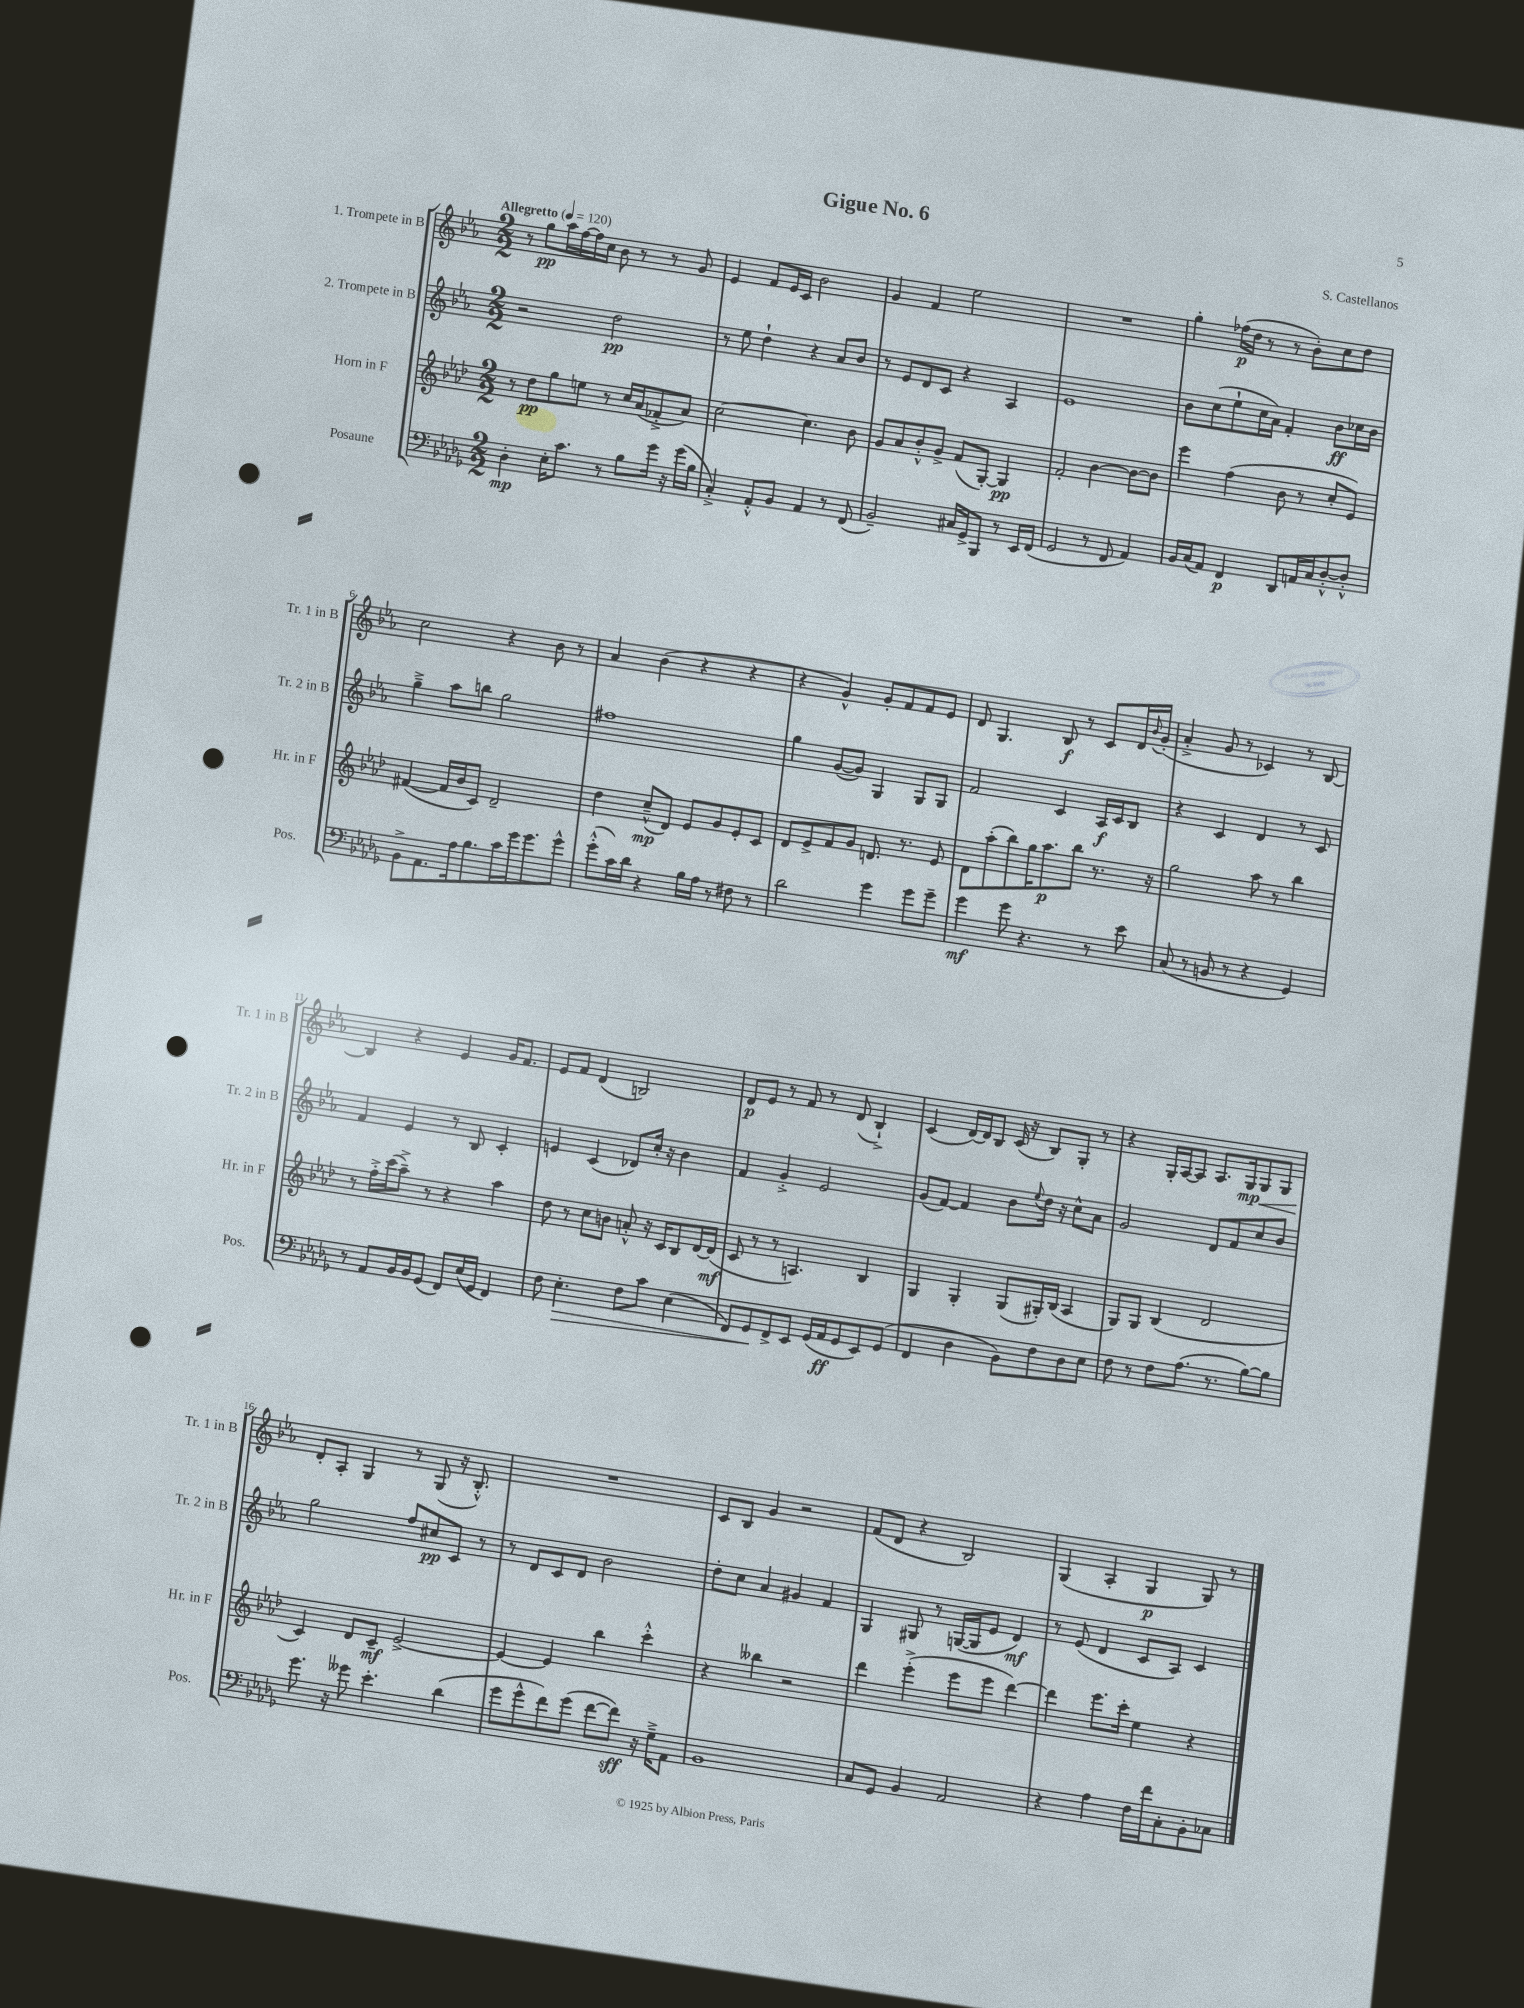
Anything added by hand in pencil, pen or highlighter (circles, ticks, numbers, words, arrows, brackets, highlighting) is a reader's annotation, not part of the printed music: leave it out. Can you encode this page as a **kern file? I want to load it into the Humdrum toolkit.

**kern	**kern	**kern	**kern
*staff4	*staff3	*staff2	*staff1
*clefF4	*clefG2	*clefG2	*clefG2
*k[b-e-a-d-g-]	*k[b-e-a-d-]	*k[b-e-a-]	*k[b-e-a-]
*M2/2	*M2/2	*M2/2	*M2/2
*MM120	*MM120	*MM120	*MM120
4D-'\	8r	2r	8r
.	8dd-\L	.	8gg\L
16E-'\LK	8gg\	.	16aa-\L
8.c\J	.	.	[16ff\
.	8ee\J	.	16ff\]
.	.	.	16cc\JJ
8r	8r	2dd\	8b-\
8B-\L	16cc/LL	.	8r
.	(16a-/J	.	.
16g-\Jk	8f-'^/	.	8r
16r	.	.	.
(16g-\LL	8a-/J)	.	8g/
16B-\JJ	.	.	.
=	=	=	=
4C'^/)	[2cc\	8r	4e-/
.	.	8ee-\	.
8AA-'^^/L	.	4dd`\	8f/L
8BB-/J	.	.	16e-/L
.	.	.	16c/JJ
4AA-/	4.cc\]	4r	2b-\
8r	.	8a-/L	.
(8FF/	8b-\	8b-/J	.
=	=	=	=
2BB-~/)	8g/L	8r	4g/
.	8a-/	8e-/L	.
.	8b-'^^/	8d/	4f/
.	8g^/J	8c/J	.
16C#/LL	(8f/L	4r	2ee-\
16GG-^/J	.	.	.
8BBB-/J	[8G'/J)	.	.
8r	4G/]	4A-/	.
16EE-/LL	.	.	.
(16FF/JJ	.	.	.
=	=	=	=
2GG-/	2f'/	1e-	1r
8r	[4b-\	.	.
8FF/	.	.	.
4AA-/)	8b-\_L	.	.
.	8b-\]J	.	.
=	=	=	=
16BB-/LL	4eee-\	8b-\L	4gg'\
(16C/J	.	.	.
8AA-/J)	.	(8cc\	.
4FF/	(4ff\	8ee-`\	(16ff-\LL
.	.	.	16dd\JJ
.	.	16cc\L	8r
.	.	16a-\JJ)	.
8DD-/L	8b-\	4f'/	8r
16AA/L	8r	.	8b-'\L)
16C/J	.	.	.
[8D-'^^/	8cc'/L	8b-\L	8cc\
8D-'^^/]J	8e-/J)	16cc-\L	8dd\J
.	.	16b-\JJ	.
=	=	=	=
8BB-^\L	([4f#/	4gg~^\	2cc\
8.AA-\	.	.	.
.	16f#/]LL	8aa-\L	.
16A-\k	16b-/J	.	.
8.B-\	8c/J)	8bb\J	.
.	2d-~/	2gg\	4r
16c\L	.	.	.
16g-\J	.	.	.
8.g-\	.	.	.
.	.	.	8b-\
8g-^^\J	.	.	8r
=	=	=	=
(8g-'^^\L	4dd-\	1ff#	4a-/
16c\L)	.	.	.
16d-\JJ	.	.	.
4r	(8cc~^^/L	.	(4b-\
.	8d-/J)	.	.
16B-\LL	8e-/L	.	4r
16A-\JJ	.	.	.
8r	8g/	.	.
8F#\	8e-'/	.	4r
8r	8c/J	.	.
=	=	=	=
2d-\	8d-/L	4gg\	4r
.	8e-^/	.	.
.	8f/	([8g/L	4g^^/)
.	8g/J	8g/]J)	.
4g-\	8.d/	4G/	8g'/L
.	.	.	8f/
.	8.r	.	.
8g-\L	.	8G/L	8f/
8g-~\J	8e-/	8G/J	8e-/J
=	=	=	=
4g-\	8d-\L	2f/	8d/
.	(8aa-'\	.	4.G/
8g-\	8bb-\)	.	.
4.r	16gg\K	.	.
.	8.aa-\	.	.
.	.	4c/	8B-/
.	8bb-\J	.	8r
8r	8.r	16A-/LL	8c/L
.	.	16c/J	.
8e-\	.	8B-/J	16d/L
.	.	.	8qqb-/
.	16r	.	(16g'/JJ
=	=	=	=
(8C/	2gg\	4r	4a-'^/
8r	.	.	.
8BB/	.	4c/	8g/
8r	.	.	8r
4r	8aa-\	4d/	4c-/)
.	8r	.	.
4GG-/)	4bb-\	8r	8r
.	.	8c/	[8B-/
=	=	=	=
8r	8r	4f/	4B-/]
8AA-/L	16ff'^\LL	.	.
.	(16ccc\J	.	.
16BB-/L	8aa-~^\J)	4e-/	4r
16BB-/J	.	.	.
(8GG-/J	8r	.	.
8FF/L)	4r	8r	4e-/
(16E-/L	.	8B-/	.
16GG-/JJ	.	.	.
4FF/)	4aa-\	4c'/	16g/LK
.	.	.	8.f/J
=	=	=	=
8F\	8dd-\	4e/	8e-/L
4.E-'\	8r	.	8f/J
.	8cc\L	(4c/	(4d/
.	8b\J	.	.
8F\L	8a'^^/	8d-/L)	2B/)
8c\J	16r	16cc'/Jk	.
.	16c/LK	16r	.
(4E-\	8B-/	4b-\	.
.	[16d-/L	.	.
.	(16d-/]JJ	.	.
=	=	=	=
8FF/L)	8c/	4f/	8d/L
8GG-/	8r	.	8e-/J
8FF^/	8r	4g'^/	8r
8EE-/J	4.A/)	.	8f/
(16GG-/LL	.	2e-/	8r
16AA-/J	.	.	.
8GG-/	.	.	(8d/
8EE-/)	4B-/	.	4B-`^/)
(8GG-/J	.	.	.
=	=	=	=
4FF/	4G/	(8g/L	(4c/
.	.	[8f/J)	.
4D-\	4G'/	4f/]	[16d/LL)
.	.	.	16d/]J
.	.	.	8B-/J
8BB-\L)	(8G/L	8b-\L	(16c/
.	.	.	16r
.	.	8qqee-/	.
8F\	16G#'/L)	16dd\Jk	8B-/L)
.	(16B-/JJ	16r	.
8D-\	4A-/	8cc^^\L	8G'/J
8E-\J	.	8a-\J	8r
=	=	=	=
8F\	8G/L)	2g/	4r
8r	8G/J	.	.
8F\L	(4B-/	.	16G'/LL
.	.	.	[16A-/J
(8.A-\J	.	.	8A-/]J
.	2d-/	8d/L	8.A-/L
8.r	.	.	.
.	.	8f/	.
.	.	.	16G/k
[8B-\L)	.	8cc/	8G/
8B-\]J	.	8b-/J	8G/J
=	=	=	=
8.g-\	4c/)	2gg\	8d'/L
.	.	.	8A-'/J
16r	.	.	.
8g--\	8d-/L	.	4G/
4.e-'\	8c~/J	.	.
.	[2e-^/	8ff/L	8r
.	.	8cc#/	(8G/
(4d-\	.	8c/J	16r
.	.	.	8.B-'^^/)
.	.	8r	.
=	=	=	=
8g-\L	4e-/_	8r	1r
8g-^^\	.	8d/L	.
8f\)	4e-/]	8c/	.
(8g-\J	.	8d/J	.
[8f\L	4bb-\	2b-\	.
8f\]J)	.	.	.
16r	4ccc'^^\	.	.
16G-~^\LK	.	.	.
8AA-\J	.	.	.
=	=	=	=
1BB-	4r	8dd'\L	8c/L
.	.	8cc\J	8B-/J
.	4bb--\	4a-/	4g/
.	2r	4g#/	2r
.	.	4f/	.
=	=	=	=
8C/L	4ddd-\	4G/	(8f/L
8GG-/J	.	.	8d/J
4BB-/	(4eee-'^\	8G#/	4r
.	.	8r	.
2AA-/	8eee-\L	([16G/LL	2B-/)
.	.	16G/]J	.
.	8eee-\J	8e-/J	.
.	[4ddd-\)	4d/)	.
=	=	=	=
4r	4ddd-\]	8r	(4G/
.	.	(8e-/	.
4A-\	8.eee-\L	4d/	4A-'/
.	16ccc'\Jk	.	.
16F\LL	4ee-\	8c/L	4G/
16f\J	.	.	.
8C'\	.	8A-/J)	.
8BB-'\	4r	4c/	8G/)
8C-\J	.	.	8r
==	==	==	==
*-	*-	*-	*-
